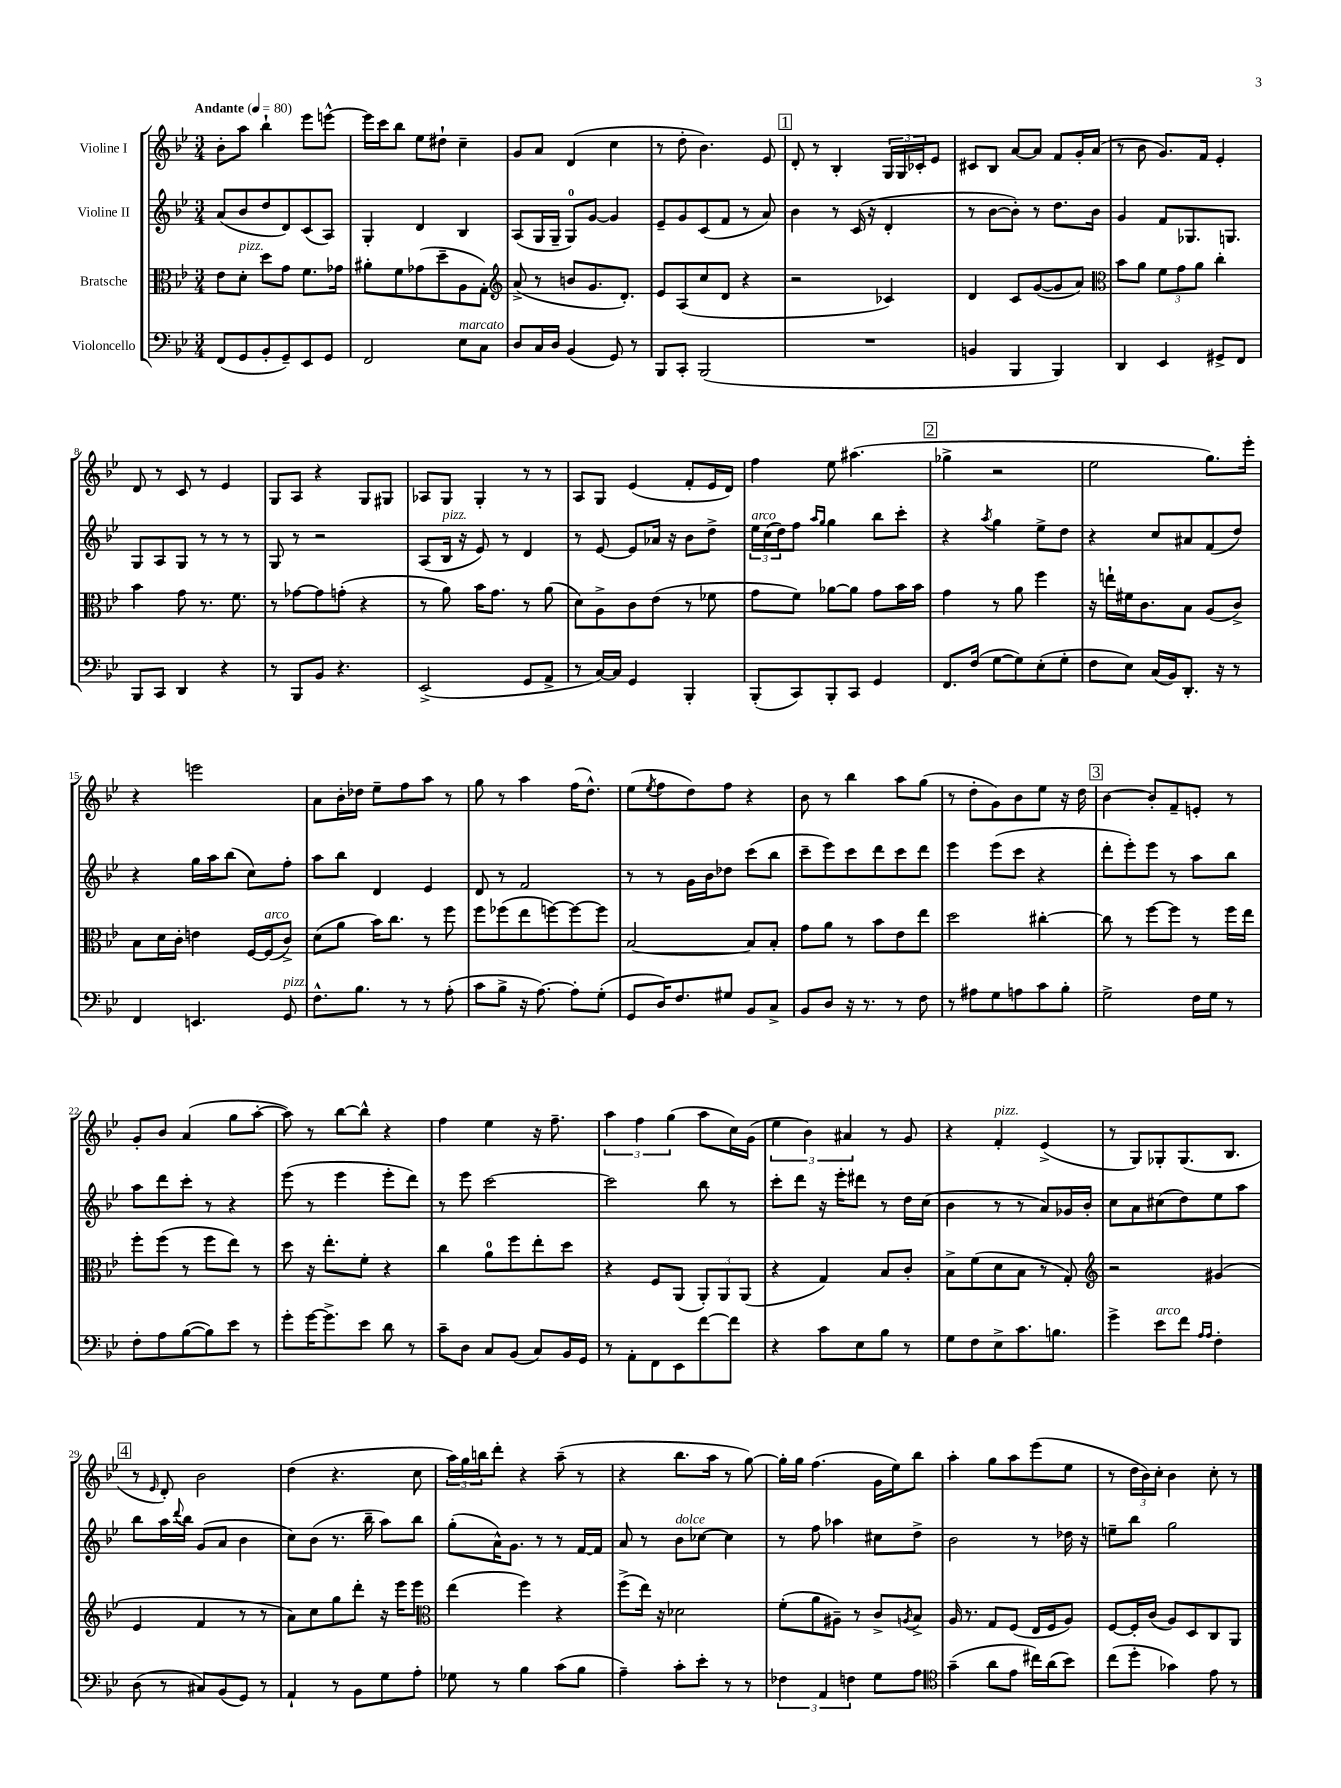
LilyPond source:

<<
\new StaffGroup <<
\new Staff = "s0" \with { instrumentName = "Violine I" } {
    \clef treble \key bes \major \numericTimeSignature \time 3/4 \tempo "Andante" 4 = 80
    bes'8-. a''8 bes''4-! ees'''8 e'''8~-^ |
    e'''16 c'''16 bes''8 ees''8 dis''8-! c''4-- |
    g'8 a'8 d'4( c''4 |
    r8 d''8-. bes'4.) ees'8 |
    \mark \markup { \box "1" } d'8-. r8 bes4-. \tuplet 3/2 { g16 g16 ces'16-. } ees'8 |
    cis'8 bes8 a'8~ a'8 f'8 g'16-. a'16( |
    r8 bes'8 g'8.) f'16 ees'4-. |
    d'8 r8 c'8 r8 ees'4 |
    g8 a8 r4 g8 gis8 |
    aes8 g8 g4-. r8 r8 |
    a8 g8 ees'4( f'8-. ees'16 d'16) |
    f''4 ees''8 ais''4.( |
    \mark \markup { \box "2" } ges''4-> r2 |
    ees''2 g''8.) ees'''16-. |
    r4 e'''2 |
    a'8 bes'16-. des''16 ees''8-- f''8 a''8 r8 |
    g''8 r8 a''4 f''16( d''8.-^) |
    ees''8( \acciaccatura { ees''8 } f''8 d''8) f''8 r4 |
    bes'8 r8 bes''4 a''8 g''8( |
    r8 d''8-. g'8) bes'8 ees''8 r16 d''16 |
    \mark \markup { \box "3" } bes'4~ bes'8-. f'8-- e'8-. r8 |
    g'8-. bes'8 a'4( g''8 a''8~-. |
    a''8) r8 bes''8~ bes''8-^ r4 |
    f''4 ees''4 r16 f''8.-- |
    \tuplet 3/2 { a''4 f''4 g''4( } a''8 c''16) g'16( |
    \tuplet 3/2 { ees''4 bes'4) ais'4 } r8 g'8 |
    r4 f'4-.^\markup { \italic "pizz." } ees'4->( |
    r8 g8) ges8-. ges8.( bes8. |
    \mark \markup { \box "4" } r8 \grace { ees'16 } d'8-.) bes'2 |
    d''4( r4. c''8 |
    \tuplet 3/2 { a''16) g''16 b''16 } d'''8-. r4 a''8--( r8 |
    r4 bes''8. a''16 r8 g''8~) |
    g''16-. g''16 f''4.( g'16 ees''16) bes''8 |
    a''4-. g''8 a''8 ees'''8( ees''8 |
    r8 \tuplet 3/2 { d''16 bes'16) c''16-. } bes'4 c''8-. r8 \bar "|." |
}
\new Staff = "s1" \with { instrumentName = "Violine II" } {
    \clef treble \key bes \major \numericTimeSignature \time 3/4
    a'8( bes'8 d''8 d'8) c'8( a8) |
    g4-. d'4 bes4 |
    a8( g16 g16-- g8-0) g'8~ g'4 |
    ees'8-- g'8 c'8( f'8 r8 a'8) |
    \mark \markup { \box "1" } bes'4 r8 c'16( r16 d'4-. |
    r8 bes'8~ bes'8-.) r8 d''8. bes'16 |
    g'4 f'8 ges8. g8. |
    g8 a8 g8 r8 r8 r8 |
    g8 r8 r2 |
    a8( bes16^\markup { \italic "pizz." } r16 ees'8) r8 d'4 |
    r8 ees'8~ ees'8 aes'16 r16 bes'8 d''8-> |
    \tuplet 3/2 { ees''16^\markup { \italic "arco" } c''16( d''16) } f''8 \grace { a''16 g''16 } g''4 bes''8 c'''8-. |
    \mark \markup { \box "2" } r4 \acciaccatura { a''8 } g''4 ees''8-> d''8 |
    r4 c''8 ais'8 f'8( d''8) |
    r4 g''16 a''16 bes''8( c''8) f''8-. |
    a''8 bes''8 d'4 ees'4 |
    d'8 r8 f'2 |
    r8 r8 g'16 bes'16 des''8 c'''8( bes''8 |
    c'''8-- ees'''8) c'''8 d'''8 c'''8 d'''8 |
    ees'''4 ees'''8( c'''8 r4 |
    \mark \markup { \box "3" } d'''8-. ees'''8-.) ees'''8 r8 a''8 bes''8 |
    a''8 d'''8 c'''8-. r8 r4 |
    ees'''8( r8 ees'''4 ees'''8-. d'''8) |
    r8 ees'''8 c'''2~ |
    c'''2 bes''8 r8 |
    c'''8-. d'''8 r16 ees'''16-. dis'''8 r8 d''16 c''16( |
    bes'4 r8 r8 a'8) ges'16 bes'16-. |
    c''8 a'8 cis''8( d''8) ees''8 a''8 |
    \mark \markup { \box "4" } bes''8 a''16 \appoggiatura { d'''8 } bes''16 g'8( a'8 bes'4 |
    c''8) bes'8( r8. bes''16-- a''8) bes''8 |
    g''8-.( a'16-^) g'8. r8 r8 f'16~ f'16 |
    a'8 r8 bes'8^\markup { \italic "dolce" } ces''8~ ces''4 |
    r8 f''8 aes''4 cis''8 d''8-> |
    bes'2 r8 des''16 r16 |
    e''8-- bes''8 g''2 \bar "|." |
}
\new Staff = "s2" \with { instrumentName = "Bratsche" } {
    \clef alto \key bes \major \numericTimeSignature \time 3/4
    ees'8 d'8-.^\markup { \italic "pizz." } d''8 g'8 f'8. ges'16 |
    ais'8-. f'8 ges'8( d''8-- a8 g8-.) |
    \clef treble a'8->( r8 b'8 g'8. d'8.-.) |
    ees'8 a8( c''8 d'8 r4 |
    \mark \markup { \box "1" } r2 ces'4) |
    d'4 c'8 g'8~( g'8 a'8) |
    \clef alto bes'8 a'8 \tuplet 3/2 { f'8 g'8 a'8 } c''4-. |
    bes'4 g'8 r8. f'8. |
    r8 ges'8~ ges'8 g'8-.( r4 |
    r8 a'8) bes'16 g'8. r8 a'8( |
    d'8) a8-> c'8 ees'8( r8 fes'8 |
    g'8 f'8) aes'8~ aes'8 g'8 bes'16 bes'16 |
    \mark \markup { \box "2" } g'4 r8 a'8 f''4 |
    r16 e''16-! fis'16 c'8. bes8 a8( c'8->) |
    bes8 d'16 c'16-. e'4 f16~ f16^\markup { \italic "arco" }( c'8->) |
    d'8( a'8 bes'16) c''8. r8 f''8 |
    f''8 fes''8( ees''8 f''8~) f''8~ f''8 |
    bes2~ bes8 bes8-. |
    g'8 a'8 r8 bes'8 ees'8 ees''8 |
    d''2 cis''4~-. |
    \mark \markup { \box "3" } cis''8 r8 f''8~ f''8 r8 f''16 ees''16 |
    f''8-. f''8( r8 f''8 ees''8) r8 |
    d''8 r16 ees''8.-. f'8-. r4 |
    c''4 a'8-0 f''8 ees''8-. d''8 |
    r4 f8 a,8( \tuplet 3/2 { a,8-.) a,8 a,8( } |
    r4 g4) bes8 c'8-. |
    bes8-> f'8( d'8 bes8 r8 g8-.) |
    \clef treble r2 gis'4( |
    \mark \markup { \box "4" } ees'4 f'4 r8 r8 |
    a'8) c''8 g''8 d'''8-. r16 ees'''16 ees'''8 |
    \clef alto ees''4( f''4) r4 |
    f''8->( ees''16) r16 des'2 |
    f'8-.( a'8 ais8--) r8 c'8-> \acciaccatura { a8 } bes8-> |
    a16 r8. g8 f8( ees16 f16 a8) |
    f8~ f16-. c'16( a8) d8 c8 a,8 \bar "|." |
}
\new Staff = "s3" \with { instrumentName = "Violoncello" } {
    \clef bass \key bes \major \numericTimeSignature \time 3/4
    f,8( g,8 bes,8-. g,8--) ees,8 g,8 |
    f,2 ees8^\markup { \italic "marcato" } c8 |
    d8 c16 d16 bes,4( g,8) r8 |
    bes,,8 c,8-. bes,,2( |
    \mark \markup { \box "1" } R2. |
    b,4 bes,,4 bes,,4) |
    d,4 ees,4 gis,8-> f,8 |
    bes,,8 c,8 d,4 r4 |
    r8 bes,,8 bes,8 r4. |
    ees,2->( g,8 a,8-> |
    r8 c16~) c16 g,4 bes,,4-. |
    bes,,8-.( c,8) bes,,8-. c,8 g,4 |
    \mark \markup { \box "2" } f,8. f16( g8~ g8) ees8-.( g8-. |
    f8 ees8) c16( bes,16) d,8.-. r16 r8 |
    f,4 e,4. g,8^\markup { \italic "pizz." } |
    f8.-^ bes8. r8 r8 a8-.( |
    c'8 bes8-> r16 a8.~) a8-. g8-.( |
    g,8 d16) f8. gis8 bes,8 c8-> |
    bes,8 d8 r16 r8. r8 f8 |
    r8 ais8 g8 a8 c'8 bes8-. |
    \mark \markup { \box "3" } g2-> f16 g16 r8 |
    f8-. a8 bes8~( bes8) ees'8 r8 |
    g'8-. g'16~ g'8.-> ees'8 d'8 r8 |
    c'8-- d8 c8 bes,8( c8) bes,16 g,16 |
    r8 a,8-. f,8 ees,8 f'8~ f'8 |
    r4 c'8 ees8 bes8 r8 |
    g8 f8 ees8-> c'8. b8. |
    g'4-> ees'8^\markup { \italic "arco" } f'8 \grace { a16 a16 } f4-. |
    \mark \markup { \box "4" } d8( r8 cis8) bes,8( g,8) r8 |
    a,4-! r8 bes,8 g8 a8-. |
    ges8 r8 bes4 c'8( bes8 |
    a4--) c'8-. ees'8-. r8 r8 |
    \tuplet 3/2 { fes4 a,4 f4 } g8 a8 |
    \clef tenor g'4--( a'8 ees'8 cis''16) a'16( bes'8) |
    c''8( d''8-. ges'4) ees'8 r8 \bar "|." |
}
>>
>>
